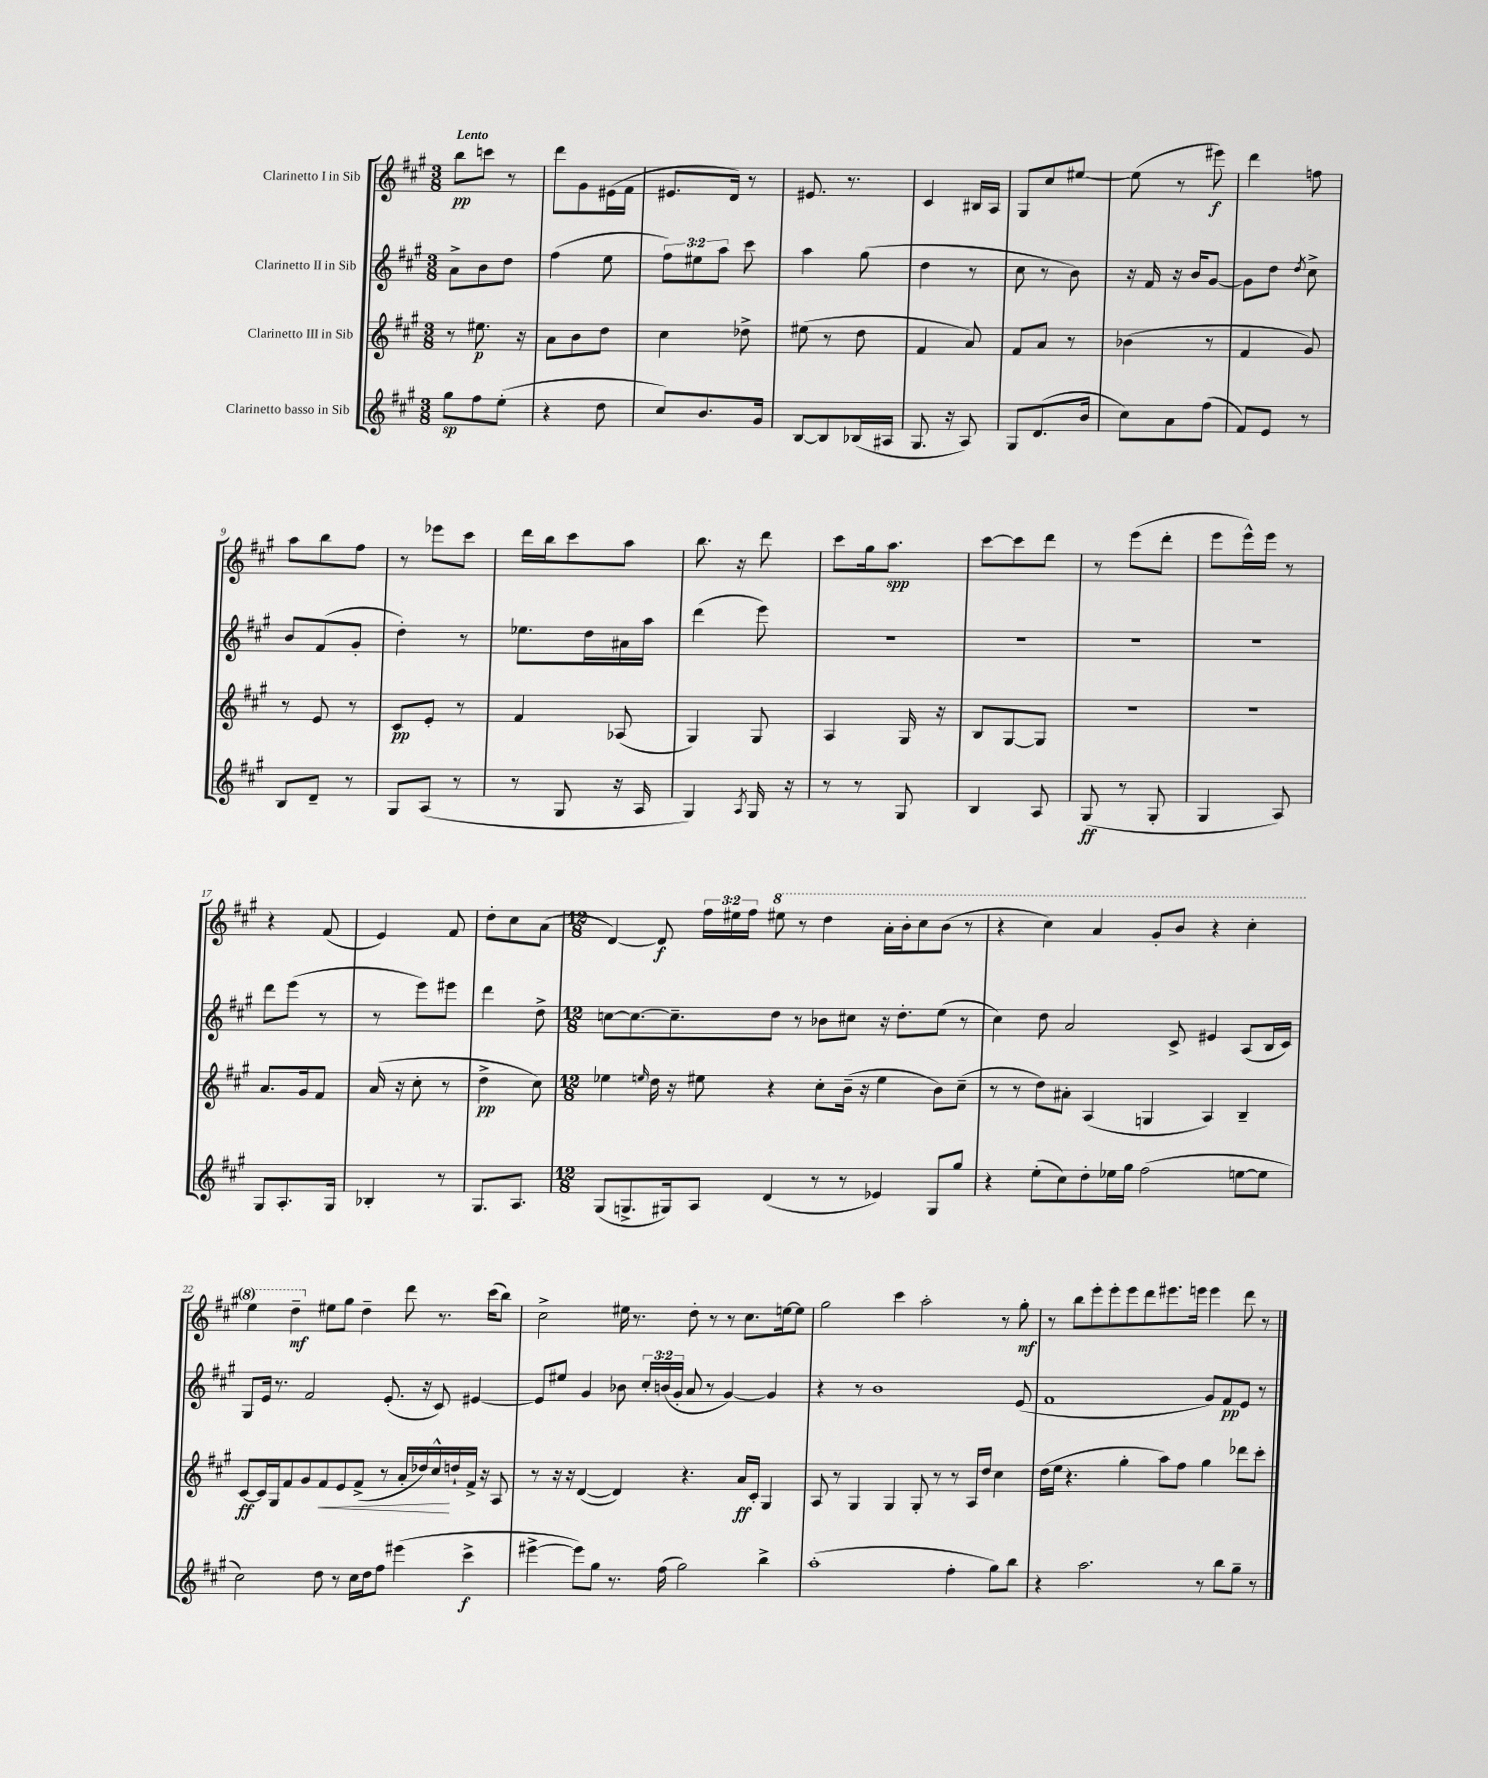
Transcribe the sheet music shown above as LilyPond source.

<<
\new StaffGroup <<
\new Staff = "s0" \with { instrumentName = "Clarinetto I in Sib" } {
    \clef treble \key a \major \numericTimeSignature \time 3/8 \override Staff.TupletNumber.text = #tuplet-number::calc-fraction-text \tempo "Lento"
    \autoBeamOff b''8[\pp c'''8] r8 |
    d'''8[ gis'8 eis'16( fis'16] |
    eis'8.[ d'16]) r8 |
    eis'8. r8. |
    cis'4 bis16[ a16] |
    gis8[ cis''8 eis''8]~ |
    eis''8( r8 eis'''8\f) |
    d'''4 f''8 |
    a''8[ b''8 fis''8] |
    r8 ees'''8[ cis'''8] |
    d'''16[ b''16 cis'''8 a''8] |
    b''8. r16 d'''8 |
    cis'''8[ gis''16 a''8.]\spp |
    cis'''8[~ cis'''8 d'''8] |
    r8 e'''8[( d'''8]-. |
    e'''8[ e'''16-^) e'''16] r8 |
    r4 fis'8( |
    e'4) fis'8 |
    d''8[-. cis''8 a'8]( |
    \numericTimeSignature \time 12/8 d'4~) d'8\f \tuplet 3/2 { fis''16[ eis''16 fis''16] } \ottava #1 eis'''8 r8 d'''4 a''16[-. b''16-. cis'''8 b''8]( r8 |
    r4 cis'''4) a''4 gis''8[-. b''8] r4 cis'''4-. |
    e'''4 d'''4--\mf \ottava #0 eis''8[ gis''8] d''4-- d'''8 r8. cis'''16[( b''8]) |
    cis''2-> eis''16 r8. d''8-. r8 r8 cis''8.[ e''16~ e''8] |
    gis''2 cis'''4 a''2-. r8 gis''8-.\mf |
    r8 b''8[ e'''8-. e'''8-. e'''8 d'''8 eis'''8. e'''16] e'''4 d'''8 r8 \bar "|." |
}
\new Staff = "s1" \with { instrumentName = "Clarinetto II in Sib" } {
    \clef treble \key a \major \numericTimeSignature \time 3/8 \override Staff.TupletNumber.text = #tuplet-number::calc-fraction-text
    \autoBeamOff a'8[-> b'8 d''8] |
    fis''4( e''8 |
    \tuplet 3/2 { fis''8[) eis''8 a''8] } cis'''8 |
    a''4 gis''8( |
    d''4 r8 |
    cis''8 r8 b'8) |
    r16 fis'16 r16 b'16[ gis'8]~ |
    gis'8[ d''8] \acciaccatura { d''8 } cis''8-> |
    b'8[ fis'8( gis'8]-. |
    d''4-.) r8 |
    ees''8.[ d''16 ais'16 a''16] |
    d'''4( e'''8) |
    R4. |
    R4. |
    R4. |
    R4. |
    d'''8[ e'''8]( r8 |
    r8 e'''8[) eis'''8] |
    d'''4 d''8-> |
    \numericTimeSignature \time 12/8 c''8[~ c''8.~ c''8.-- d''8] r8 bes'8[ cis''8] r16 d''8.[-. e''8]( r8 |
    cis''4) d''8 a'2 cis'8-> eis'4 a8[( b16 cis'16]) |
    gis8[ e'16] r8. fis'2 e'8.-.( r16 cis'8) eis'4~ |
    eis'8[ eis''8] gis'4 bes'8 \tuplet 3/2 { cis''16[-. b'16( gis'16]-. } a'8 r8 gis'4~) gis'4 |
    r4 r8 b'1 e'8( |
    fis'1 gis'8[) fis'8\pp e'8] r8 \bar "|." |
}
\new Staff = "s2" \with { instrumentName = "Clarinetto III in Sib" } {
    \clef treble \key a \major \numericTimeSignature \time 3/8
    \autoBeamOff r8 eis''8.\p r16 |
    a'8[ b'8 d''8] |
    cis''4 des''8-> |
    eis''8( r8 d''8 |
    fis'4 a'8) |
    fis'8[ a'8] r8 |
    bes'4( r8 |
    fis'4 gis'8) |
    r8 e'8 r8 |
    cis'8[\pp e'8]-. r8 |
    fis'4 aes8( |
    gis4) gis8 |
    a4 gis16 r16 |
    b8[ gis8~ gis8] |
    R4. |
    R4. |
    a'8.[ gis'16 fis'8] |
    a'16( r16 cis''8-. r8 |
    d''4->\pp cis''8) |
    \numericTimeSignature \time 12/8 ees''4 \grace { e''16 } d''16 r16 eis''8 r4 cis''8[-. b'16]--( r16 eis''4 b'8[) cis''8]--( |
    r8 r8 d''8[) ais'8]-. a4( g4 a4) b4-- |
    cis'8[~\ff cis'16 gis16 fis'8 gis'8 fis'8\< e'8 fis'8]->( r8 a'16[-. des''16) cis''16-^\! d''16-! fis'16]-> r16 a8 |
    r8 r16 r16 d'4~( d'4) r4. a'16[\ff cis'16]-. gis4 |
    a8 r8 gis4 gis4 gis8-. r8 r8 a16[ d''16] cis''4 |
    d''16[( e''16] r4. gis''4-. a''8[) fis''8] gis''4 des'''8[ cis'''8]-. \bar "|." |
}
\new Staff = "s3" \with { instrumentName = "Clarinetto basso in Sib" } {
    \clef treble \key a \major \numericTimeSignature \time 3/8
    \autoBeamOff gis''8[\sp fis''8 e''8]-.( |
    r4 d''8 |
    cis''8[) b'8. gis'16] |
    b8[~ b8 bes16( ais16] |
    gis8. r16 a8) |
    gis8[ d'8.( b'16] |
    cis''8[) a'8 fis''8]( |
    fis'8[) e'8] r8 |
    b8[ d'8]-- r8 |
    gis8[ a8]( r8 |
    r8 gis8 r16 a16 |
    gis4) \acciaccatura { a8 } gis16 r16 |
    r8 r8 gis8 |
    b4 a8 |
    gis8\ff( r8 gis8-. |
    gis4 a8) |
    gis8[ a8.-. gis16] |
    bes4-. r8 |
    gis8.[ a8.] |
    \numericTimeSignature \time 12/8 gis8[( g8.-> gis16) a8] d'4( r8 r8 ees'4) gis8[ gis''8] |
    r4 e''8[-.( cis''8) d''8-. ees''16 gis''16] fis''2( e''8[~ e''8] |
    cis''2) d''8 r8 cis''16[ d''16 fis''8] eis'''4( cis'''4->\f |
    eis'''4~-> eis'''8[) gis''8] r8. fis''16( gis''2) b''4-> |
    a''1-.( fis''4-. gis''8[) b''8] |
    r4 a''2. r8 b''8[ gis''8]-- r8 \bar "|." |
}
>>
>>
